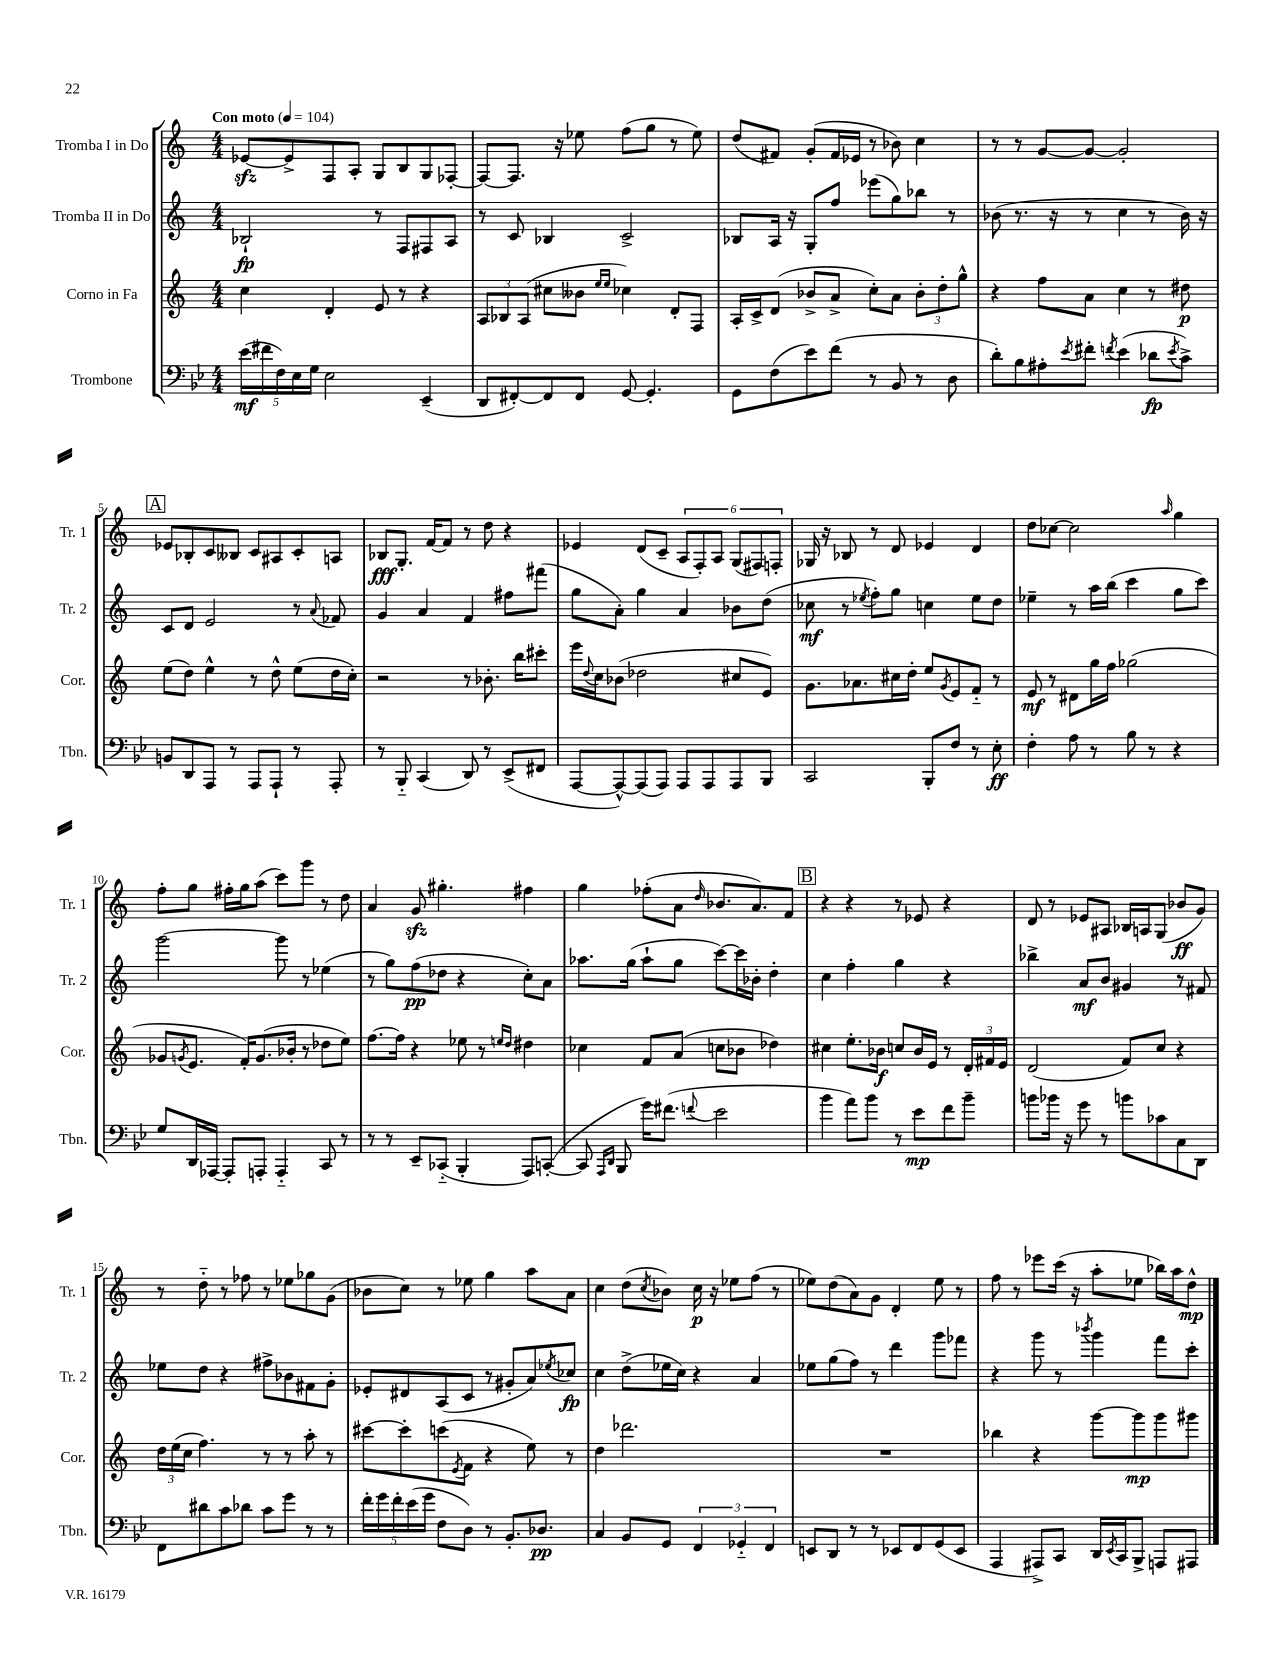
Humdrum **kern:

**kern	**kern	**kern	**kern
*staff4	*staff3	*staff2	*staff1
*clefF4	*clefG2	*clefG2	*clefG2
*k[b-e-]	*k[]	*k[]	*k[]
*M4/4	*M4/4	*M4/4	*M4/4
*MM104	*MM104	*MM104	*MM104
(20e-	4cc	2B-`	[8e-
20f#	.	.	.
20F)	.	.	.
.	.	.	8e-^]
20E-	.	.	.
20G	.	.	.
2E-	4d'	.	8F
.	.	.	8A'
.	8e	8r	8G
.	8r	8F	8B
(4EE-~	4r	8F#	8G
.	.	8A	[8F-'
=	=	=	=
8DD	12A	8r	8F-_
.	12B-	.	.
[8FF#')	.	8c	8.F-]
.	(12A	.	.
8FF#]	8cc#	4B-	.
.	.	.	16r
8FF#	8b--	.	8ee-
.	16qqee	.	.
.	16qqee	.	.
[8GG	4cc-)	2c^	(8ff
4.GG']	.	.	8gg
.	8d'	.	8r
.	8F	.	8ee-)
=	=	=	=
8GG	16A'	8B-	(8dd
.	16c^	.	.
(8F	(8d	16A	8f#)
.	.	16r	.
8e-)	8b-^	8G'	(8g'
(8f	8a^	8ff	16f#
.	.	.	16e-
8r	8cc')	(8eee-	8r
8BB-	8a	8gg)	8b-)
8r	12b-'	8bb-	4cc
.	12dd'	.	.
8D	.	8r	.
.	12gg^^	.	.
=	=	=	=
8d')	4r	(8b-	8r
8B-	.	8.r	8r
8A#'	8ff	.	[8g
.	.	16r	.
8qe-	.	.	.
8f#'	8a	8r	8g_
8qf	.	.	.
(4e-	4cc	4cc	2g']
8d-	8r	8r	.
8qe-	.	.	.
8c^)	8dd#	16b-)	.
.	.	16r	.
=	=	=	=
8BB	(8ee	8c	8e-
8DD	8dd)	8d	8B-'
8AAA	4ee^^	2e	8c
8r	.	.	8B--
8AAA	8r	.	8c
8AAA`	8dd^^	.	8A#
8r	(8ee	8r	8c'
.	.	8qqa	.
8AAA'	16dd	8f-	8A
.	16cc')	.	.
=	=	=	=
8r	2r	4g	8B-
8BBB-'~	.	.	8.G'
(4CC	.	4a	.
.	.	.	[16f
.	.	.	8f]
8DD)	8r	4f	8r
8r	8.b-'	.	8dd
(8EE-^	.	8ff#	4r
.	16bb	.	.
8FF#	8ccc#'	(8fff#	.
=	=	=	=
[8AAA	16eee	8gg	4e-
.	8qqdd	.	.
.	16cc	.	.
8AAA^^_)	(8b-	8a')	.
(8AAA]	2dd-	4gg	(8d
8AAA)	.	.	8c~
8AAA	.	4a	12A
.	.	.	12F')
8AAA	.	.	.
.	.	.	12A
8AAA	8cc#	8b-	(12G
.	.	.	12F#)
8BBB-	8e)	(8dd	.
.	.	.	12F'
=	=	=	=
2CC	8.g	8cc-	16G-
.	.	.	16r
.	.	8r	8B-
.	8.a-	.	.
.	.	8qee-	.
.	.	8ff')	8r
.	16cc#	8gg	8d
.	16dd'	.	.
8BBB-'	8ee	4cc	4e-
.	8qg	.	.
8F	8e	.	.
8r	8f'~	8ee-	4d
8E-'	8r	8dd	.
=	=	=	=
4F'	8e	4ee-~	8dd
.	8r	.	[8cc-
8A	8d#	8r	2cc-]
8r	16gg	16aa	.
.	16ff	(16bb	.
8B-	(2gg-	4ccc	.
8r	.	.	.
.	.	.	16qqaa
4r	.	8gg	4gg
.	.	8ccc)	.
=	=	=	=
8G	8g-	[2ggg	8ff'
.	8qg	.	.
16DD	8.e	.	8gg
[16AAA-	.	.	.
8AAA-']	.	.	16ff#'
.	16f')	.	16gg
8AAA'	(8.g	.	(8aa
4AAA'~	.	8ggg]	8ccc)
.	16b-'	.	.
.	8r	8r	8ggg
8CC	8dd-	(4ee-	8r
8r	8ee)	.	8dd
=	=	=	=
8r	[8.ff	8r	4a
8r	.	8gg)	.
.	16ff]	.	.
8EE-~	4r	(8ff	8g
(8CC-'~	.	8dd-	4.gg#'
4BBB-'	8ee-	4r	.
.	8r	.	.
.	16qqee	.	.
.	16qqdd	.	.
8AAA)	4dd#	8cc')	4ff#
([8CC'	.	8a	.
=	=	=	=
8CC]	4cc-	8.aa-	4gg
16qqAAA	.	.	.
16qqDD	.	.	.
8BBB-	.	.	.
.	.	(16gg	.
16g)	8f	8aa-`	(8ff-'
(8.f#	.	.	.
.	(8a	8gg	8a
8qqf	.	.	16qqdd
2e-	8cc	[8ccc)	8.b-
.	8b-	16ccc]	.
.	.	16b-'	8.a)
.	4dd-)	4dd'	.
.	.	.	8f
=	=	=	=
4b-	4cc#	4cc	4r
8a)	8.ee'	4ff'	4r
8b-	.	.	.
.	16b-	.	.
8r	8cc	4gg	8r
8e-	16b-	.	8e-
.	16e	.	.
8f	8r	4r	4r
8b-~	24d'	.	.
.	24f#	.	.
.	24e	.	.
=	=	=	=
8b	(2d	4bb-^	8d
16b-	.	.	8r
16r	.	.	.
8g	.	8a	8e-
8r	.	8b	8A#
8b	8f)	4g#	16B-
.	.	.	16A
8c-	8cc	.	(8G
8C	4r	8r	8b-
8DD	.	8f#	8g)
=	=	=	=
8FF	24dd	8ee-	8r
.	(24ee	.	.
.	24cc	.	.
8d#	4.ff)	8dd	8dd'~
8c	.	4r	8r
8d-	.	.	8ff-
8c	8r	8ff#^	8r
8g	8r	8b-	8ee-
8r	8aa'	8f#	8gg-
8r	8r	8g'	(8g
=	=	=	=
20f'	[8ccc#	8e-'	8b-
20g	.	.	.
20f'	.	.	.
.	8ccc#']	8d#	8cc)
(20e-	.	.	.
20g	.	.	.
8F	(8ccc	(8A	8r
.	8qe	.	.
8D)	8f	8c	8ee-
8r	4r	8r	4gg
8.BB-'	.	8g#'	.
.	8ee)	8a)	8aa
8.D-	.	.	.
.	.	8qee-	.
.	8r	8cc-	8a
=	=	=	=
4C	4dd	4cc	4cc
8BB-	2.ddd-	(8dd^	(8dd
.	.	.	8qcc
8GG	.	16ee-	8b-)
.	.	16cc)	.
6FF	.	4r	16cc
.	.	.	16r
.	.	.	8ee-
6GG-'~	.	.	.
.	.	4a	(8ff
6FF	.	.	.
.	.	.	8r
=	=	=	=
8EE	1r	8ee-	8ee-)
8DD	.	(8gg	(8dd
8r	.	8ff)	8a)
8r	.	8r	8g
8EE-	.	4ddd	4d'
8FF	.	.	.
(8GG	.	8ggg	8ee-
8EE-	.	8fff-	8r
=	=	=	=
4AAA	4bb-	4r	8ff
.	.	.	8r
8AAA#^)	4r	8ggg	8eee-
8CC	.	8r	(16ccc
.	.	.	16r
.	.	8qbbb-	.
16DD	[8ggg	4ggg	8aa'
8qEE-	.	.	.
16CC	.	.	.
8BBB-^	8ggg]	.	8ee-
8AAA	8ggg	8fff	16bb-)
.	.	.	16aa
8AAA#	8ggg#	8ccc'	8dd^^
==	==	==	==
*-	*-	*-	*-
